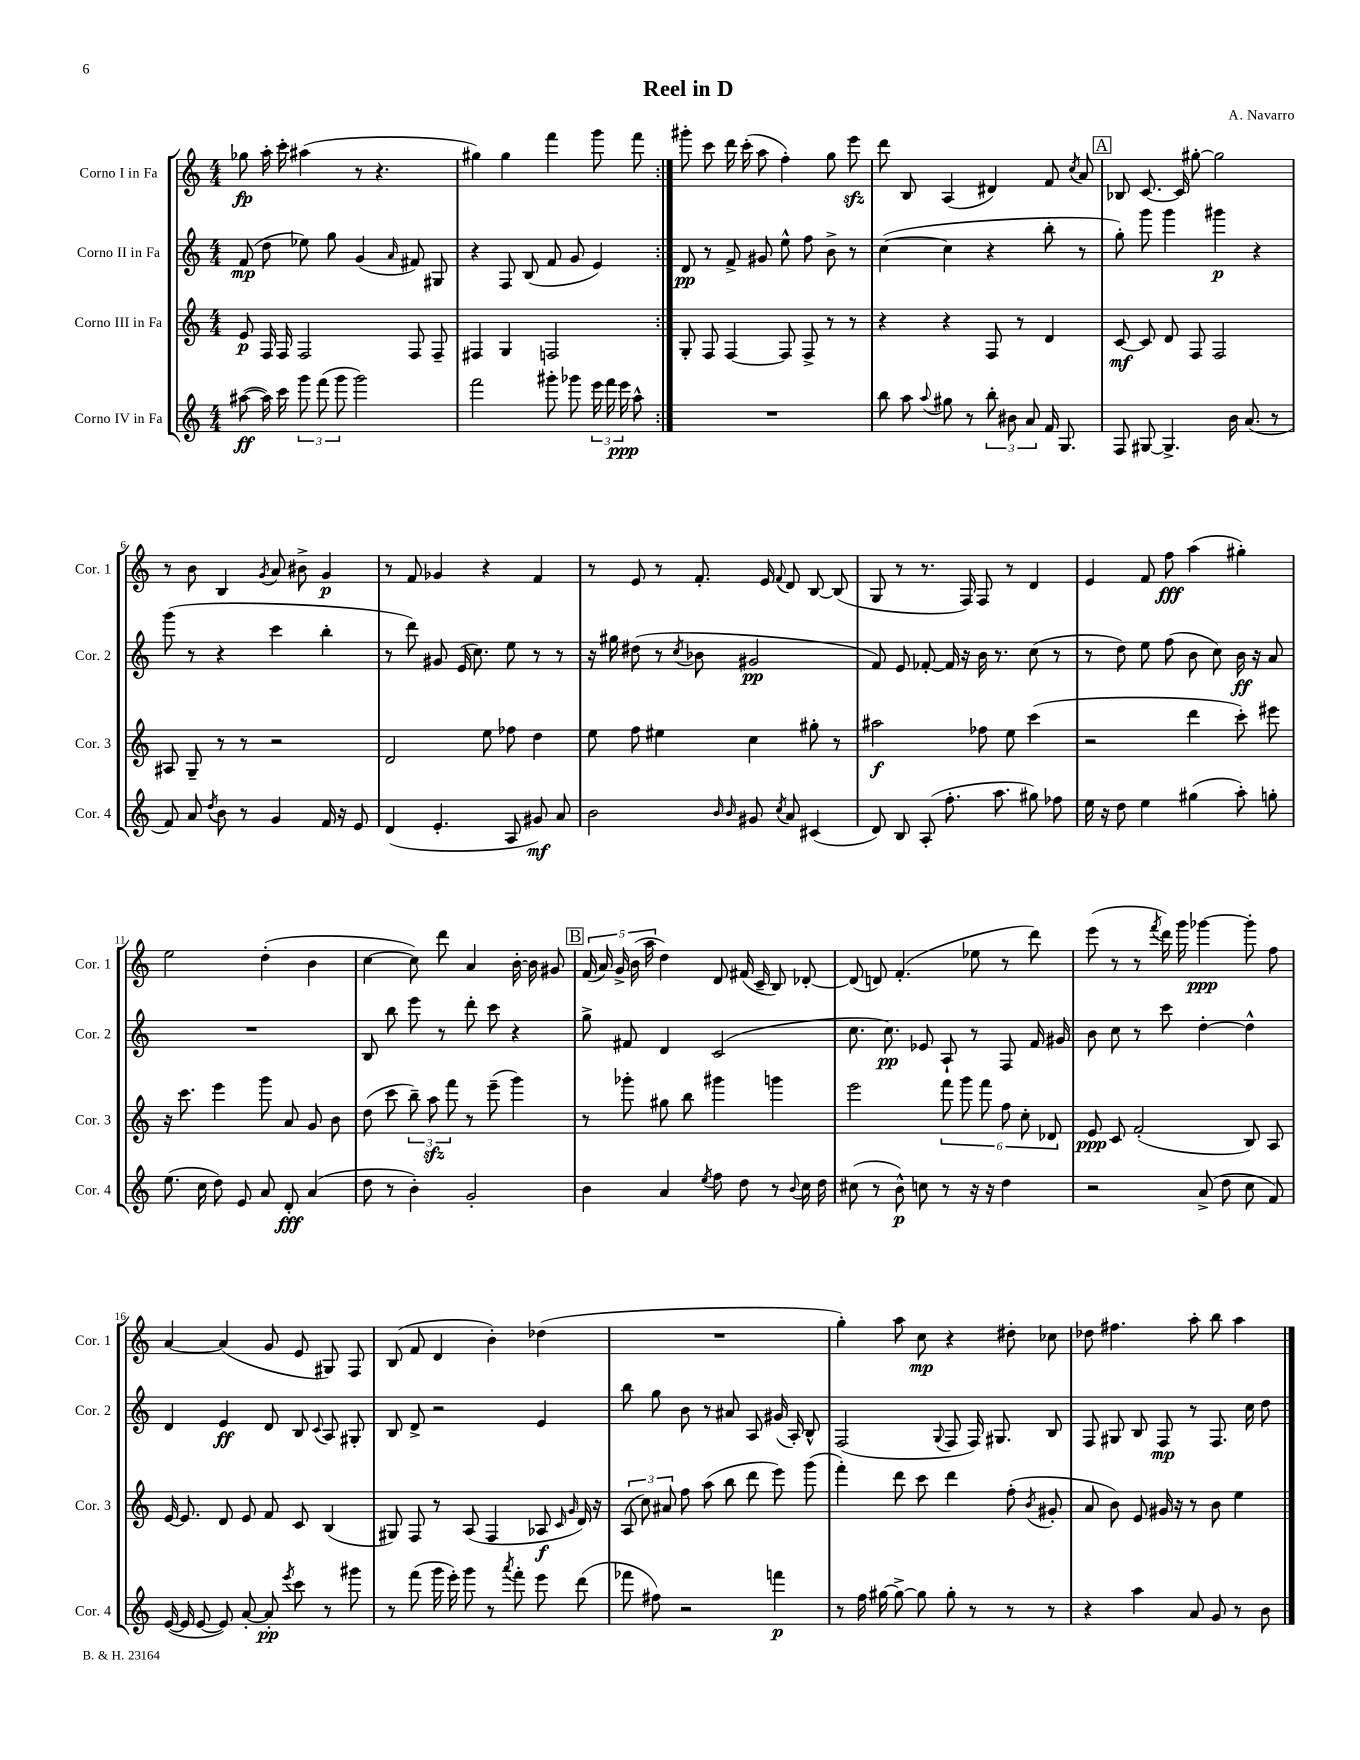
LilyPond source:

\header { title = "Reel in D" composer = "A. Navarro" }
<<
\new StaffGroup <<
\new Staff = "s0" \with { instrumentName = "Corno I in Fa" shortInstrumentName = "Cor. 1" } {
    \clef treble \key c \major \numericTimeSignature \time 4/4
    \autoBeamOff \repeat volta 2 { ges''8\fp a''16-. c'''16-. ais''4( r8 r4. |
    gis''4) gis''4 f'''4 g'''8 f'''8 | }
    gis'''8-. c'''8 d'''16 c'''16-.( a''8 f''4-.) g''8 e'''8\sfz |
    d'''8 b8 a4( dis'4) f'8 \acciaccatura { c''8 } a'8 |
    \mark \markup { \box "A" } bes8 c'8.~ c'16 gis''8~-. gis''2 |
    r8 b'8 b4 \acciaccatura { g'8 } a'8 bis'8-> g'4\p |
    r8 f'8 ges'4 r4 f'4 |
    r8 e'8 r8 f'8.-. e'16 \appoggiatura { f'8 } d'8 b8~ b8( |
    g8 r8 r8. f16) f8 r8 d'4 |
    e'4 f'8 f''8\fff a''4( gis''4-.) |
    e''2 d''4-.( b'4 |
    c''4~ c''8) d'''8 a'4 b'16~-. b'16 gis'8 |
    \mark \markup { \box "B" } \tuplet 5/4 { f'16( a'16) g'16-> b'16( a''16 } d''4) d'8 fis'16( c'16-- b8) des'8~-. |
    des'8( d'8) f'4.-.( ees''8 r8 d'''8) |
    e'''8( r8 r8 \acciaccatura { f'''8 } d'''16) g'''16 ges'''4~\ppp ges'''8-. f''8 |
    a'4~ a'4( g'8 e'8 gis8) f8 |
    b8( f'8 d'4 b'4-.) des''4( |
    R1 |
    g''4-.) a''8 c''8\mp r4 dis''8-. ces''8 |
    des''8 fis''4. a''8-. b''8 a''4 \bar "|." |
}
\new Staff = "s1" \with { instrumentName = "Corno II in Fa" shortInstrumentName = "Cor. 2" } {
    \clef treble \key c \major \numericTimeSignature \time 4/4
    \autoBeamOff \repeat volta 2 { f'8\mp( d''8 ees''8) g''8 g'4( \grace { a'16 } fis'8) gis8 |
    r4 f8 b8( f'8 g'8 e'4) | }
    d'8\pp r8 f'8-> gis'8 e''8-^ f''8 b'8-> r8 |
    c''4~( c''4 r4 b''8-. r8 |
    \mark \markup { \box "A" } g''8-.) g'''8 g'''4 gis'''4\p r4 |
    g'''8( r8 r4 c'''4 b''4-. |
    r8 d'''8) gis'8 e'16( c''8.) e''8 r8 r8 |
    r16 gis''16 dis''8( r8 \acciaccatura { c''8 } bes'8 gis'2\pp |
    f'8) e'8 fes'8~-. fes'16 r16 b'16 r8. c''8( r8 |
    r8 d''8) e''8 f''8( b'8 c''8) b'16\ff r16 a'8 |
    R1 |
    b8 b''8 e'''8 r8 d'''8-. c'''8 r4 |
    \mark \markup { \box "B" } g''8-> fis'8 d'4 c'2( |
    c''8. c''8.\pp) ees'8 a8-! r8 f8 f'16 gis'16 |
    b'8 c''8 r8 c'''8 d''4~-. d''4-^ |
    d'4 e'4\ff d'8 b8 \appoggiatura { c'8 } a8 gis8-. |
    b8 d'8-> r2 e'4 |
    b''8 g''8 b'8 r8 ais'8 a8 gis'16( a16-.) b8-^ |
    f2( \appoggiatura { g8 } f8 f16) gis8. b8 |
    f8 gis8 b8 f8\mp r8 f8. c''16 d''8 \bar "|." |
}
\new Staff = "s2" \with { instrumentName = "Corno III in Fa" shortInstrumentName = "Cor. 3" } {
    \clef treble \key c \major \numericTimeSignature \time 4/4
    \autoBeamOff \repeat volta 2 { e'8\p f16 f16 f2 f8 f8-- |
    fis4 g4 f2 | }
    g8-. f8 f4~ f8 f8-> r8 r8 |
    r4 r4 f8 r8 d'4 |
    \mark \markup { \box "A" } c'8~\mf c'8 d'8 f8 f2 |
    ais8 g8-- r8 r8 r2 |
    d'2 e''8 fes''8 d''4 |
    e''8 f''8 eis''4 c''4 gis''8-. r8 |
    ais''2\f fes''8 e''8 c'''4( |
    r2 d'''4 c'''8-.) eis'''8 |
    r16 c'''8. e'''4 g'''8 a'8 g'8 b'8 |
    d''8( c'''8 \tuplet 3/2 { b''8--) a''8\sfz f'''8 } r8 e'''8--( g'''4) |
    \mark \markup { \box "B" } r8 ges'''8-. gis''8 b''8 gis'''4 g'''4 |
    e'''2 \tuplet 6/4 { f'''8 g'''8 f'''8 f''8 c''8-. des'8 } |
    e'8\ppp c'8 f'2-.( b8) a8 |
    e'16~ e'8. d'8 e'8 f'8 c'8 b4( |
    gis8) f8 r8 a8( f4 aes8\f \grace { c'16 g'16 } d'16) r16 |
    \tuplet 3/2 { a8( c''8) ais'8 } f''8 a''8( b''8 d'''8 e'''8) g'''8( |
    f'''4-.) d'''8 c'''8 d'''4 f''8-.( \acciaccatura { b'8 } gis'8-. |
    a'8 b'8) e'8 gis'16 r16 r8 b'8 e''4 \bar "|." |
}
\new Staff = "s3" \with { instrumentName = "Corno IV in Fa" shortInstrumentName = "Cor. 4" } {
    \clef treble \key c \major \numericTimeSignature \time 4/4
    \autoBeamOff \repeat volta 2 { ais''8~\ff( ais''16) c'''16 \tuplet 3/2 { g'''8 f'''8( g'''8 } g'''2) |
    f'''2 gis'''8-. ges'''8 \tuplet 3/2 { e'''16 f'''16 e'''16\ppp } a''8-^ | }
    R1 |
    b''8 a''8 \appoggiatura { a''8 } gis''8 r8 \tuplet 3/2 { b''8-. bis'8 a'8 } f'16 g8. |
    \mark \markup { \box "A" } f8 gis8~ gis4.-> b'16 a'8.( r8 |
    f'8) a'8 \acciaccatura { d''8 } b'8 r8 g'4 f'16 r16 e'8 |
    d'4( e'4.-. a8 gis'8\mf) a'8 |
    b'2 \grace { b'16 b'16 } gis'8 \acciaccatura { c''8 } a'8 cis'4( |
    d'8) b8 a8-.( f''8.-. a''8. gis''8) fes''8 |
    e''16 r16 d''8 e''4 gis''4( a''8-.) g''8-. |
    e''8.( c''16 d''8) e'8 a'8 d'8-.\fff a'4( |
    d''8 r8 b'4-.) g'2-. |
    \mark \markup { \box "B" } b'4 a'4 \acciaccatura { e''8 } f''8 d''8 r8 \appoggiatura { b'8 } c''16 d''16 |
    cis''8( r8 b'8-^\p) c''8 r8 r16 r16 d''4 |
    r2 a'8->( d''8 c''8 f'8) |
    e'16~( e'16 e'8~ e'8) a'8~-. a'8-.\pp \acciaccatura { e'''8 } c'''8 r8 gis'''8 |
    r8 f'''8( g'''16 e'''16-.) g'''8 r8 \acciaccatura { a'''8 } f'''8-. e'''8 d'''8( |
    fes'''8 fis''8) r2 f'''4\p |
    r8 f''16 gis''16~ gis''8~-> gis''8 gis''8-. r8 r8 r8 |
    r4 a''4 a'8 g'8 r8 b'8 \bar "|." |
}
>>
>>
